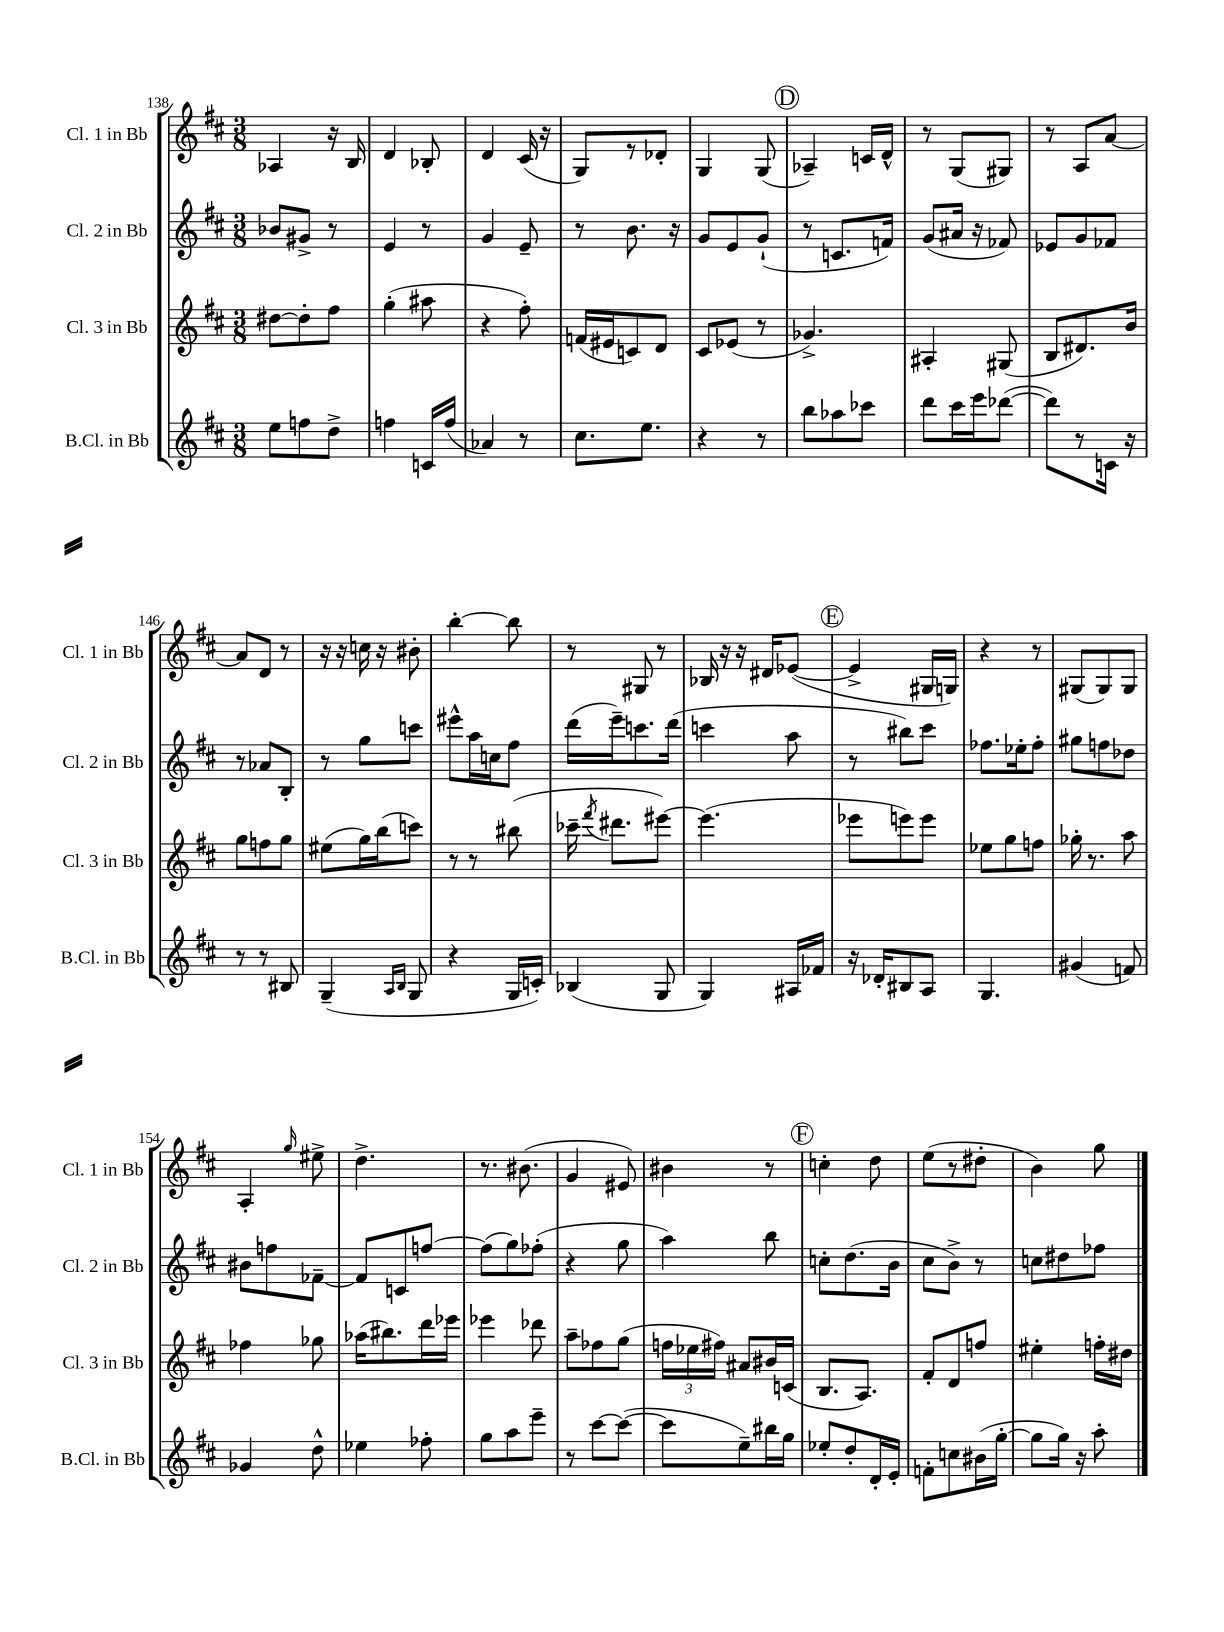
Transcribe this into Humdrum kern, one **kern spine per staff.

**kern	**kern	**kern	**kern
*part4	*part3	*part2	*part1
*staff4	*staff3	*staff2	*staff1
*I"B.Cl. in Bb	*I"Cl. 3 in Bb	*I"Cl. 2 in Bb	*I"Cl. 1 in Bb
*I'B.Cl. in Bb	*I'Cl. 3 in Bb	*I'Cl. 2 in Bb	*I'Cl. 1 in Bb
*clefG2	*clefG2	*clefG2	*clefG2
*k[f#c#]	*k[f#c#]	*k[f#c#]	*k[f#c#]
*M3/8	*M3/8	*M3/8	*M3/8
=138	=138	=138	=138
8ee\L	[8dd#X\L	8b-X/L	4A-X/
8ffn\	8dd#'\]	8g#X^/J	.
8dd^\J	8ff#\J	8r	16r
.	.	.	16B/
=139	=139	=139	=139
4ffn\	(4gg'\	4e/	4d/
16cn/LL	8aa#X\	8r	8B-X'/
(16ff/JJ	.	.	.
=140	=140	=140	=140
4a-X/)	4r	4g/	4d/
8r	8ff#'\)	8e~/	(16c#/
.	.	.	16r
=141	=141	=141	=141
8.cc#\L	(16fn/LL	8r	8G/L)
.	16e#X/J	.	.
.	8cn/)	8.b\	8r
8.ee\J	.	.	.
.	8d/J	.	8d-X'/J
.	.	16r	.
=142	=142	=142	=142
4r	8c#/L	8g/L	4G/
.	(8e-X/J	8e/	.
8r	8r	(8g`/J	(8G/
!!LO:REH:place=s1:t=D
=143	=143	=143	=143
8bb\L	4.g-X^/)	8r	4A-X~/)
8aa-X\	.	8.cn/L	.
8ccc-X\J	.	.	16cn/LL
.	.	16fn/Jk)	16d^^/JJ
=144	=144	=144	=144
8ddd\L	4A#X'/	(8g/L	8r
16ccc#\L	.	16a#X/Jk	(8G/L
16eee\J	.	16r	.
([8ddd-X\J	(8G#X/	8f-X/)	8G#X/J)
=145	=145	=145	=145
8ddd-\L])	8B/L	8e-X/L	8r
8r	8.d#X/)	8g/	8A/L
16cn\Jk	.	8f-X/J	[8a/J
16r	16b/Jk	.	.
!!LO:LB:g=z
=146	=146	=146	=146
8r	8gg\L	8r	8a/L]
8r	8ffn\	8a-X/L	8d/J
8B#X/	8gg\J	8B'/J	8r
=147	=147	=147	=147
(4G~/	(8ee#X\L	8r	16r
.	.	.	16r
.	16gg\L)	8gg\L	16ccn\
.	(16bb\J	.	16r
16qqA/LL	.	.	.
16qqB/JJ	.	.	.
8G/	8cccn\J)	8cccn\J	8b#X'\
=148	=148	=148	=148
4r	8r	8eee#X^^\L	[4bb'\
.	8r	16aa\L	.
.	.	16ccn\J	.
16G/LL	(8bb#X\	8ff#\J	8bb\]
16cn'/JJ)	.	.	.
=149	=149	=149	=149
(4B-X/	16ccc-X~\	(16ddd\LL	8r
.	8qfff#/	.	.
.	8.ddd#X\L	16eee~\J)	.
.	.	8.cccn\	8G#X/
8G/	[8eee#X\J)	.	8r
.	.	(16ddd\Jk	.
=150	=150	=150	=150
4G/)	(4.eee#\]	4cccn\	16B-X/
.	.	.	16r
.	.	.	16r
.	.	.	16d#X/KL
16A#X/LL	.	8aa\	([8e-X/J
16f-X/JJ	.	.	.
!!LO:REH:place=s1:t=E
=151	=151	=151	=151
16r	8eee-X\L	8r	4e-^/]
16d-X'/KL	.	.	.
8B#X/	8eeen\)	8bb#X\L)	.
8A/J	8eee\J	8ccc#\J	16G#X/LL
.	.	.	16Gn/JJ)
=152	=152	=152	=152
4.G/	8ee-X\L	8.ff-X\L	4r
.	8gg\	.	.
.	.	16ee-X'\k	.
.	8ffn\J	8ff-'\J	8r
=153	=153	=153	=153
(4g#X/	16gg-X'\	8gg#X\L	(8G#X/L
.	8.r	.	.
.	.	8ffn\	8G#/)
8fn/)	8aa\	8dd-X\J	8G#/J
!!LO:LB:g=z
=154	=154	=154	=154
4g-X/	4ff-X\	8b#X\L	4A'/
.	.	8ffn\	.
.	.	.	16qqgg/
8dd^^\	8gg-X\	[8f-X~\J	8ee#X^\
=155	=155	=155	=155
4ee-X\	(16aa-X\KL	8f-/L]	4.dd^\
.	8.bb#X\)	.	.
.	.	8cn/	.
8ff-X'\	16ddd\L	[8ffn/J	.
.	16eee-X\JJ	.	.
=156	=156	=156	=156
8gg\L	4eee-X\	(8ff\L]	8.r
8aa\	.	8gg\)	.
.	.	.	(8.b#X\
8eee~\J	8ddd-X\	(8ff-X'\J	.
=157	=157	=157	=157
8r	8aa~\L	4r	4g/
[8ccc#\L	8ff-X\	.	.
(8ccc#\J_	(8gg\J	8gg\	8e#X/)
=158	=158	=158	=158
8ccc#\L]	24ffn\LL	4aa\)	4b#X\
.	24ee-X\	.	.
.	24ff#X\JJ)	.	.
8ee~\)	8a#X/L	.	.
16bb#X\L	16b#X/L	8bb\	8r
16gg\JJ	(16cn/JJ	.	.
!!LO:REH:place=s1:t=F
=159	=159	=159	=159
8ee-X'/L	8.B/L	8ccn'\L	4ccn'\
8dd'/	.	(8.dd\	.
.	8.A/J)	.	.
16d'/L	.	.	8dd\
16e'/JJ	.	16b\Jk	.
=160	=160	=160	=160
8fn'\L	8f#'/L	8cc#\L	(8ee\L
8ccn\	8d/	8b^\J)	8r
(16b#X\L	8ffn/J	8r	8dd#X'\J
[16gg'\JJ	.	.	.
=161	=161	=161	=161
8gg\L]	4ee#X'\	8ccn\L	4b\)
16gg\Jk)	.	8dd#X\	.
16r	.	.	.
8aa'\	16ffn'\LL	8ff-X\J	8gg\
.	16dd#X\JJ	.	.
==	==	==	==
*-	*-	*-	*-
